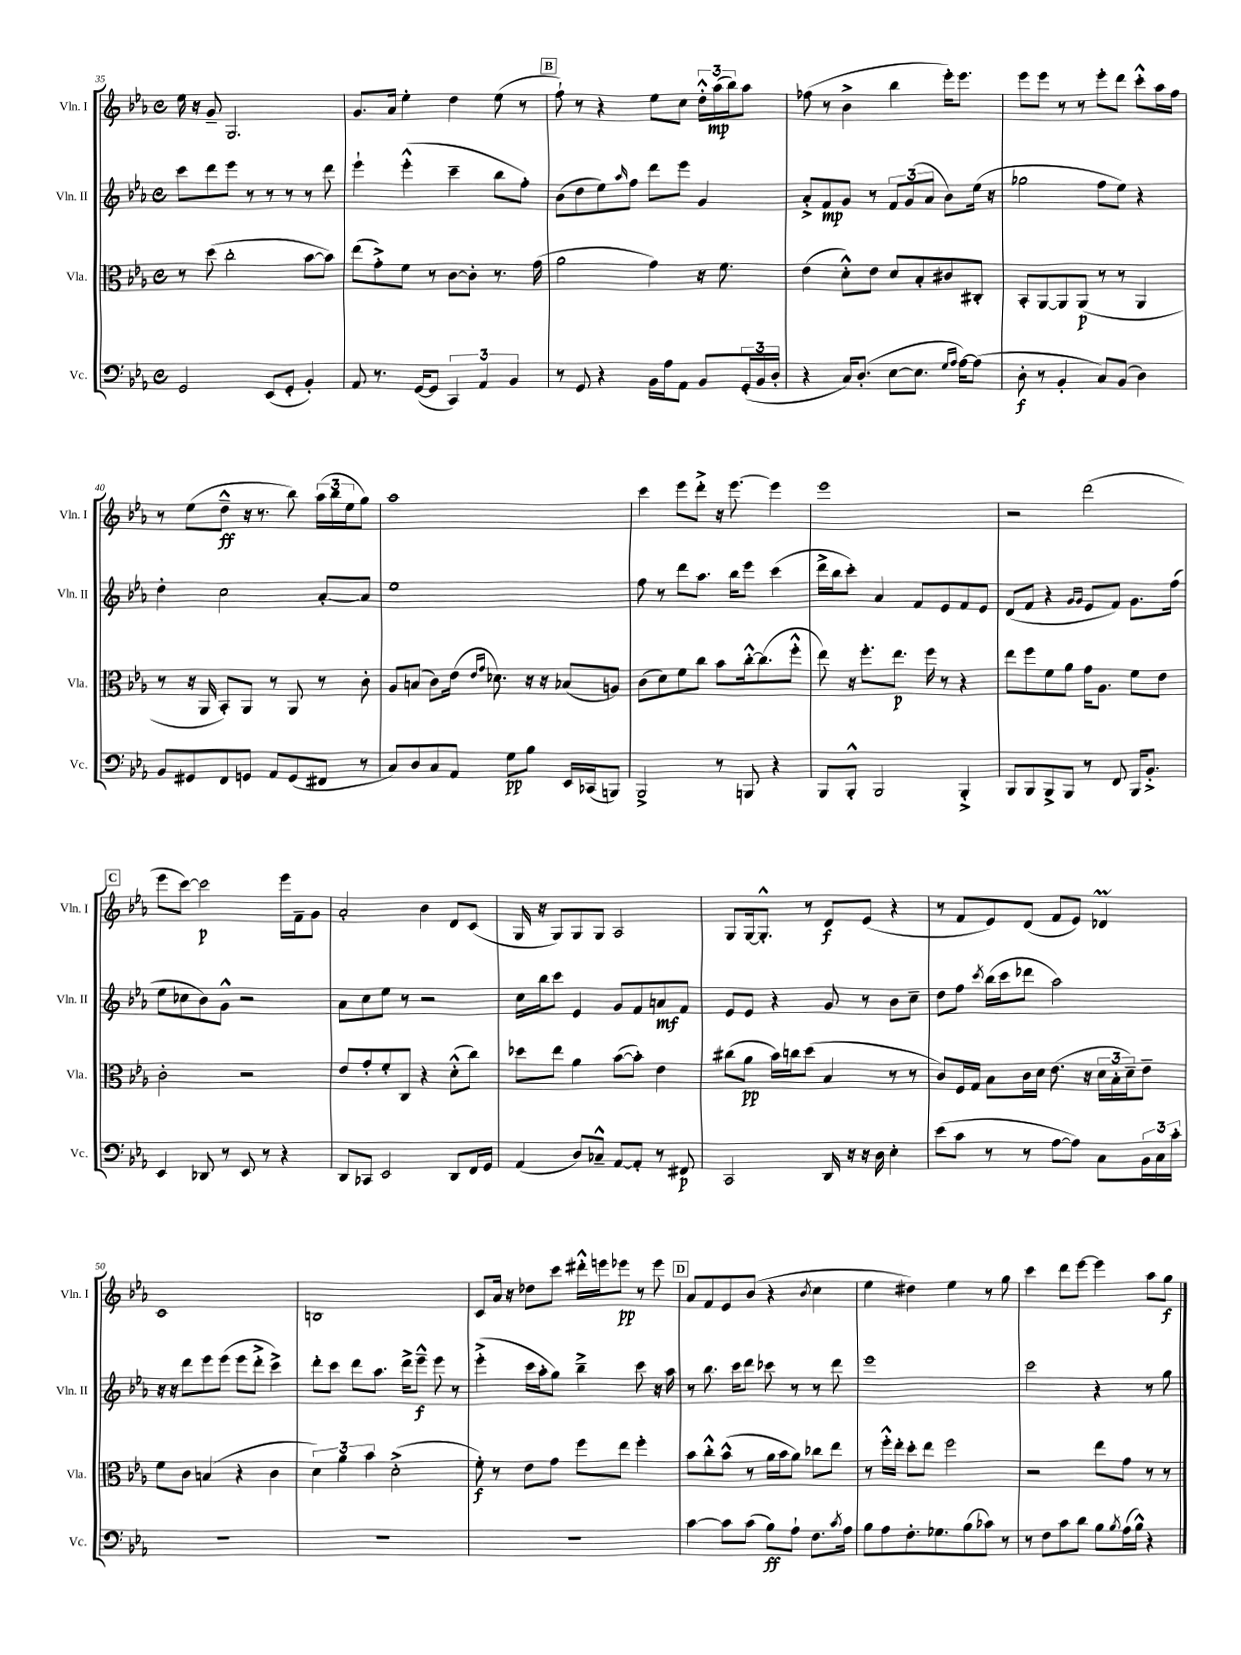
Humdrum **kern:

**kern	**dynam	**kern	**dynam	**kern	**dynam	**kern	**dynam
*part4	*part4	*part3	*part3	*part2	*part2	*part1	*part1
*staff4	*staff4	*staff3	*staff3	*staff2	*staff2	*staff1	*staff1
*I"Vc.	*	*I"Vla.	*	*I"Vln. II	*	*I"Vln. I	*
*I'Vc.	*	*I'Vla.	*	*I'Vln. II	*	*I'Vln. I	*
*clefF4	*	*clefC3	*	*clefG2	*	*clefG2	*
*k[b-e-a-]	*	*k[b-e-a-]	*	*k[b-e-a-]	*	*k[b-e-a-]	*
*M4/4	*	*M4/4	*	*M4/4	*	*M4/4	*
*met(c)	*	*met(c)	*	*met(c)	*	*met(c)	*
=35	=35	=35	=35	=35	=35	=35	=35
2GG/	.	8r	.	8ccc\L	.	16ee-\	.
.	.	.	.	.	.	16r	.
.	.	(8dd\	.	8ddd\	.	8g~/	.
.	.	2cc'\	.	8eee-\J	.	2.G/	.
.	.	.	.	8r	.	.	.
(8EE-/L	.	.	.	8r	.	.	.
8GG'/J	.	.	.	8r	.	.	.
4BB-'/)	.	[8b-\L	.	8r	.	.	.
.	.	8b-\J])	.	8ddd\	.	.	.
=36	=36	=36	=36	=36	=36	=36	=36
8AA-/	.	(8ee-\L	.	4eee-`\	.	8.g/L	.
8.r	.	8g'^\)	.	.	.	.	.
.	.	.	.	.	.	16a-/Jk	.
.	.	8f\J	.	(4eee-'^^\	.	4ee-'\	.
([16GG/KL	.	.	.	.	.	.	.
8GG/J]	.	8r	.	.	.	.	.
6CC/)	.	[8c\L	.	4ccc~\	.	4dd\	.
.	.	8c'\J]	.	.	.	.	.
6AA-/	.	.	.	.	.	.	.
.	.	8.r	.	8bb-\L	.	(8ee-\	.
6BB-/	.	.	.	.	.	.	.
.	.	.	.	8ff'\J)	.	8r	.
.	.	(16g\	.	.	.	.	.
!!LO:REH:place=s1:t=B
=37	=37	=37	=37	=37	=37	=37	=37
8r	.	2a-\	.	(8b-\L	.	8ff`\)	.
8GG/	.	.	.	8dd\	.	8r	.
4r	.	.	.	8ee-\)	.	4r	.
.	.	.	.	16qqaa-/	.	.	.
.	.	.	.	8ff\J	.	.	.
16BB-\LL	.	4g\)	.	8ddd\L	.	8ee-\L	.
16A-\J	.	.	.	.	.	.	.
8AA-\J	.	.	.	8eee-\J	.	8cc\J	.
8BB-/L	.	16r	.	4g/	.	24dd'^^\LL	.
.	.	.	.	.	.	(24aa-\	mp
.	.	8.f\	.	.	.	.	.
.	.	.	.	.	.	24bb-\J)	.
(24GG'/L	.	.	.	.	.	8aa-\J	.
24BB-/	.	.	.	.	.	.	.
24D'/JJ	.	.	.	.	.	.	.
=38	=38	=38	=38	=38	=38	=38	=38
4r	.	(4e-\	.	8a-'^/L	.	(8ff-X\	.
.	.	.	.	8f/	mp	8r	.
16C/KL)	.	8d'^^\L)	.	8g/J	.	4b-^\	.
(8.D'/J	.	.	.	.	.	.	.
.	.	8e-\J	.	8r	.	.	.
[8E-\L	.	8d/L	.	12f/L	.	4bb-\	.
.	.	.	.	(12g/	.	.	.
8.E-\J]	.	8B-'/	.	.	.	.	.
.	.	.	.	12a-/J	.	.	.
.	.	8c#X/	.	8b-\L)	.	16eee-'\KL)	.
16qqG/LL	.	.	.	.	.	.	.
16qqA-/JJ	.	.	.	.	.	.	.
[16A-\KL)	.	.	.	.	.	8.eee-\J	.
(8A-\J]	.	8C#X'/J	.	(16ee-\Jk	.	.	.
.	.	.	.	16r	.	.	.
=39	=39	=39	=39	=39	=39	=39	=39
8D'\	f	8BB-'/L	.	2gg-X\	.	8eee-\L	.
8r	.	[8AA-/	.	.	.	8eee-\J	.
4BB-'/	.	8AA-/]	.	.	.	8r	.
.	.	(8AA-/J	p	.	.	8r	.
8C/L)	.	8r	.	8ff\L	.	8eee-'\L	.
(8BB-/J	.	8r	.	8ee-\J)	.	8ddd\J	.
4D\)	.	4AA-/	.	4r	.	8ccc'^^\L	.
.	.	.	.	.	.	16aa-\L	.
.	.	.	.	.	.	16ff\JJ	.
!!LO:LB:g=z
=40	=40	=40	=40	=40	=40	=40	=40
8BB-/L	.	8r	.	4dd'\	.	8r	.
8GG#X/	.	16r	.	.	.	(8ee-\L	.
.	.	16AA-/	.	.	.	.	.
8FF/	.	8BB-'/L)	.	2cc\	.	8dd~^^\J	ff
8GGn/J	.	8AA-/J	.	.	.	16r	.
.	.	.	.	.	.	8.r	.
8AA-/L	.	8r	.	.	.	.	.
(8GG/	.	8AA-/	.	.	.	8bb-\)	.
8FF#X/J	.	8r	.	[8a-'/L	.	(24aa-\LL	.
.	.	.	.	.	.	24bb-\	.
.	.	.	.	.	.	24ee-\J	.
8r	.	8c'\	.	8a-/J]	.	8gg\J)	.
=41	=41	=41	=41	=41	=41	=41	=41
8C/L)	.	8A-/L	.	1ee-	.	1aa-	.
8D/	.	(8Bn/J	.	.	.	.	.
8C/	.	8c\L)	.	.	.	.	.
8AA-/J	.	(16e-\Jk	.	.	.	.	.
.	.	16qqe-/LL	.	.	.	.	.
.	.	16qqg/JJ	.	.	.	.	.
.	.	8.d-X\)	.	.	.	.	.
8G\L	pp	.	.	.	.	.	.
8B-\J	.	16r	.	.	.	.	.
.	.	16r	.	.	.	.	.
16EE-/LL	.	(8B-X/L	.	.	.	.	.
(16CC-X/J	.	.	.	.	.	.	.
8BBBn/J)	.	8An/J)	.	.	.	.	.
=42	=42	=42	=42	=42	=42	=42	=42
2BBB-^/	.	(8c\L	.	8ff\	.	4ccc\	.
.	.	8d\)	.	8r	.	.	.
.	.	8f\	.	8ddd\L	.	8eee-\L	.
.	.	8cc\J	.	8.aa-\J	.	8ddd'^\J	.
8r	.	8b-\L	.	.	.	16r	.
.	.	.	.	16bb-\KL	.	[8.eee-\	.
8BBBn/	.	[16cc'^^\k	.	8eee-\J	.	.	.
.	.	(8.cc\]	.	.	.	.	.
4r	.	.	.	(4ccc\	.	4eee-\]	.
.	.	8ff'^^\J	.	.	.	.	.
=43	=43	=43	=43	=43	=43	=43	=43
8BBB-/L	.	8ee-\)	.	16ddd^\LL	.	1eee-	.
.	.	.	.	16bb-\J	.	.	.
8BBB-'^^/J	.	16r	.	8ccc'\J)	.	.	.
.	.	8.ff'\L	.	.	.	.	.
2BBB-/	.	.	.	4a-/	.	.	.
.	.	8.ee-\J	p	.	.	.	.
.	.	.	.	8f/L	.	.	.
.	.	16ff\	.	.	.	.	.
.	.	8r	.	8e-/	.	.	.
4BBB-'^/	.	4r	.	8f/	.	.	.
.	.	.	.	8e-/J	.	.	.
=44	=44	=44	=44	=44	=44	=44	=44
8BBB-/L	.	8ee-\L	.	(8d/L	.	2r	.
8BBB-/	.	8ff\	.	8f/J	.	.	.
8BBB-^/	.	8f\	.	4r	.	.	.
8BBB-/J	.	8a-\J	.	.	.	.	.
.	.	.	.	16qqg/LL	.	.	.
.	.	.	.	16qqg/JJ	.	.	.
8r	.	16g\KL	.	8e-/L	.	(2ddd\	.
.	.	8.A-\J	.	.	.	.	.
8FF/	.	.	.	8f/J)	.	.	.
16BBB-/KL	.	8f\L	.	8.g\L	.	.	.
8.BB-'^/J	.	.	.	.	.	.	.
.	.	8e-\J	.	.	.	.	.
.	.	.	.	(16ff\Jk	.	.	.
!!LO:LB:g=z
!!LO:REH:place=s1:t=C
=45	=45	=45	=45	=45	=45	=45	=45
4EE-/	.	2c'\	.	8ee-\L	.	8eee-\L	.
.	.	.	.	8cc-X\	.	[8ccc\J)	.
8DD-X/	.	.	.	8b-\)	.	2ccc\]	p
8r	.	.	.	8g^^\J	.	.	.
8EE-/	.	2r	.	2r	.	.	.
8r	.	.	.	.	.	.	.
4r	.	.	.	.	.	16eee-\LL	.
.	.	.	.	.	.	16f~\J	.
.	.	.	.	.	.	8g\J	.
=46	=46	=46	=46	=46	=46	=46	=46
8DD/L	.	8e-/L	.	8a-\L	.	2a-'/	.
8CC-X/J	.	8g'/	.	8cc\	.	.	.
2EE-/	.	8f'/	.	8ee-\J	.	.	.
.	.	8C/J	.	8r	.	.	.
.	.	4r	.	2r	.	4b-\	.
8DD/L	.	(8d'^^\L	.	.	.	8d/L	.
16FF/L	.	8cc\J)	.	.	.	(8c/J	.
16GG/JJ	.	.	.	.	.	.	.
=47	=47	=47	=47	=47	=47	=47	=47
(4AA-/	.	8dd-X\L	.	16cc\LL	.	16G/	.
.	.	.	.	16bb-\J	.	16r	.
.	.	8ee-\J	.	8ccc\J	.	8G/L)	.
8D/L)	.	4a-\	.	4e-/	.	8G/	.
8C-X~^^/J	.	.	.	.	.	8G/J	.
[8AA-/L	.	([8b-\L	.	8g/L	.	2A-/	.
8AA-'/J]	.	8b-'\J])	.	8f/	.	.	.
8r	.	4e-\	.	8an/	mf	.	.
8FF#X/	p	.	.	8f/J	.	.	.
=48	=48	=48	=48	=48	=48	=48	=48
2CC/	.	(8cc#X\L	.	8e-/L	.	8G/L	.
.	.	8a-\J	pp	8e-/J	.	[16G/k	.
.	.	.	.	.	.	8.G'^^/J]	.
.	.	16b-\LL)	.	4r	.	.	.
.	.	16ccn\J	.	.	.	.	.
.	.	(8dd\J	.	.	.	8r	.
16DD/	.	4B-/	.	8g/	.	8d/L	f
16r	.	.	.	.	.	.	.
16r	.	.	.	8r	.	(8e-/J	.
16D\	.	.	.	.	.	.	.
4E-'\	.	8r	.	8b-\L	.	4r	.
.	.	8r	.	8cc~\J	.	.	.
=49	=49	=49	=49	=49	=49	=49	=49
(8e-\L	.	8c/L)	.	8dd\L	.	8r	.
8c\J	.	16F/L	.	8ff\J	.	8f/L	.
.	.	16G/JJ	.	.	.	.	.
.	.	.	.	8qccc/	.	.	.
8r	.	8B-\L	.	(16bb-\LL	.	8e-/)	.
.	.	.	.	16ccc\J	.	.	.
8r	.	16c\L	.	8ddd-X\J	.	(8d/J	.
.	.	16d\JJ	.	.	.	.	.
[8A-\L	.	(8.e-\	.	2aa-\)	.	8f/L	.
8A-\J])	.	.	.	.	.	8e-/J)	.
.	.	16r	.	.	.	.	.
8C\L	.	24d\LL	.	.	.	4d-XM/	.
.	.	24B-'\	.	.	.	.	.
.	.	24d~\J)	.	.	.	.	.
24BB-\L	.	8e-~\J	.	.	.	.	.
24C\	.	.	.	.	.	.	.
24c'\JJ	.	.	.	.	.	.	.
!!LO:LB:g=z
=50	=50	=50	=50	=50	=50	=50	=50
1r	.	8f\L	.	16r	.	1c	.
.	.	.	.	16r	.	.	.
.	.	8c\J	.	8ddd\L	.	.	.
.	.	(4Bn/	.	8eee-\	.	.	.
.	.	.	.	(8eee-\J	.	.	.
.	.	4r	.	8eee-\L	.	.	.
.	.	.	.	8ddd'^\J	.	.	.
.	.	4c\	.	4ccc^\)	.	.	.
=51	=51	=51	=51	=51	=51	=51	=51
1r	.	6d\)	.	8ddd'\L	.	1Bn	.
.	.	.	.	8ccc\J	.	.	.
.	.	6a-\	.	.	.	.	.
.	.	.	.	8ddd\L	.	.	.
.	.	6b-\	.	.	.	.	.
.	.	.	.	8.aa-\J	.	.	.
.	.	(2d'^\	.	.	.	.	.
.	.	.	.	16ddd^\KL	.	.	.
.	.	.	.	8eee-~^^\J	f	.	.
.	.	.	.	8eee-\	.	.	.
.	.	.	.	8r	.	.	.
=52	=52	=52	=52	=52	=52	=52	=52
1r	.	8f'\)	f	(4eee-'^\	.	8c/L	.
.	.	8r	.	.	.	16a-/Jk	.
.	.	.	.	.	.	16r	.
.	.	8e-\L	.	16ccc\LL	.	8dd-X\L	.
.	.	.	.	16aa-'\J	.	.	.
.	.	8g\J	.	8gg\J)	.	8ccc\J	.
.	.	8ff\L	.	4bb-~^\	.	16ddd#X'^^\LL	.
.	.	.	.	.	.	16eeen\J	.
.	.	8ee-\J	.	.	.	8eee-X\J	pp
.	.	4ff'\	.	8ccc\	.	8r	.
.	.	.	.	16r	.	8eee-\	.
.	.	.	.	16aa-\	.	.	.
!!LO:REH:place=s1:t=D
=53	=53	=53	=53	=53	=53	=53	=53
[4c\	.	8b-\L	.	8r	.	8a-/L	.
.	.	8cc'^^\	.	8.bb-\	.	8f/	.
8c\L]	.	(8b-^^\J	.	.	.	8e-/	.
.	.	.	.	16ccc\KL	.	.	.
(8c\J	.	8r	.	8ddd\J	.	(8b-/J	.
8B-\L)	ff	16a-\LL	.	8ccc-X\	.	4r	.
.	.	16b-\J	.	.	.	.	.
8A-`\J	.	8a-\J)	.	8r	.	.	.
.	.	.	.	.	.	8qb-/	.
8.F\L	.	8cc-X\L	.	8r	.	4cc\	.
.	.	8ee-\J	.	8ddd\	.	.	.
8qc/	.	.	.	.	.	.	.
16A-\Jk	.	.	.	.	.	.	.
=54	=54	=54	=54	=54	=54	=54	=54
8B-\L	.	8r	.	1eee-	.	4ee-\	.
8A-\	.	16ff'^^\LL	.	.	.	.	.
.	.	16ee-'\JJ	.	.	.	.	.
8.F'\	.	8dd'\L	.	.	.	4dd#X\)	.
.	.	8ee-\J	.	.	.	.	.
8.G-X\	.	.	.	.	.	.	.
.	.	2ff\	.	.	.	4ee-\	.
(8B-\	.	.	.	.	.	.	.
8c-X\J)	.	.	.	.	.	8r	.
8r	.	.	.	.	.	8gg\	.
=55	=55	=55	=55	=55	=55	=55	=55
8r	.	2r	.	2ccc\	.	4ccc\	.
8F\L	.	.	.	.	.	.	.
8c\	.	.	.	.	.	8ddd\L	.
8d\J	.	.	.	.	.	[8eee-\J	.
8B-\L	.	8ee-\L	.	4r	.	4eee-\]	.
8qB-/	.	.	.	.	.	.	.
(16A-\L	.	8g\J	.	.	.	.	.
16B-^^\JJ)	.	.	.	.	.	.	.
4r	.	8r	.	8r	.	8aa-\L	.
.	.	8r	.	8gg\	.	8gg\J	f
==	==	==	==	==	==	==	==
*-	*-	*-	*-	*-	*-	*-	*-
